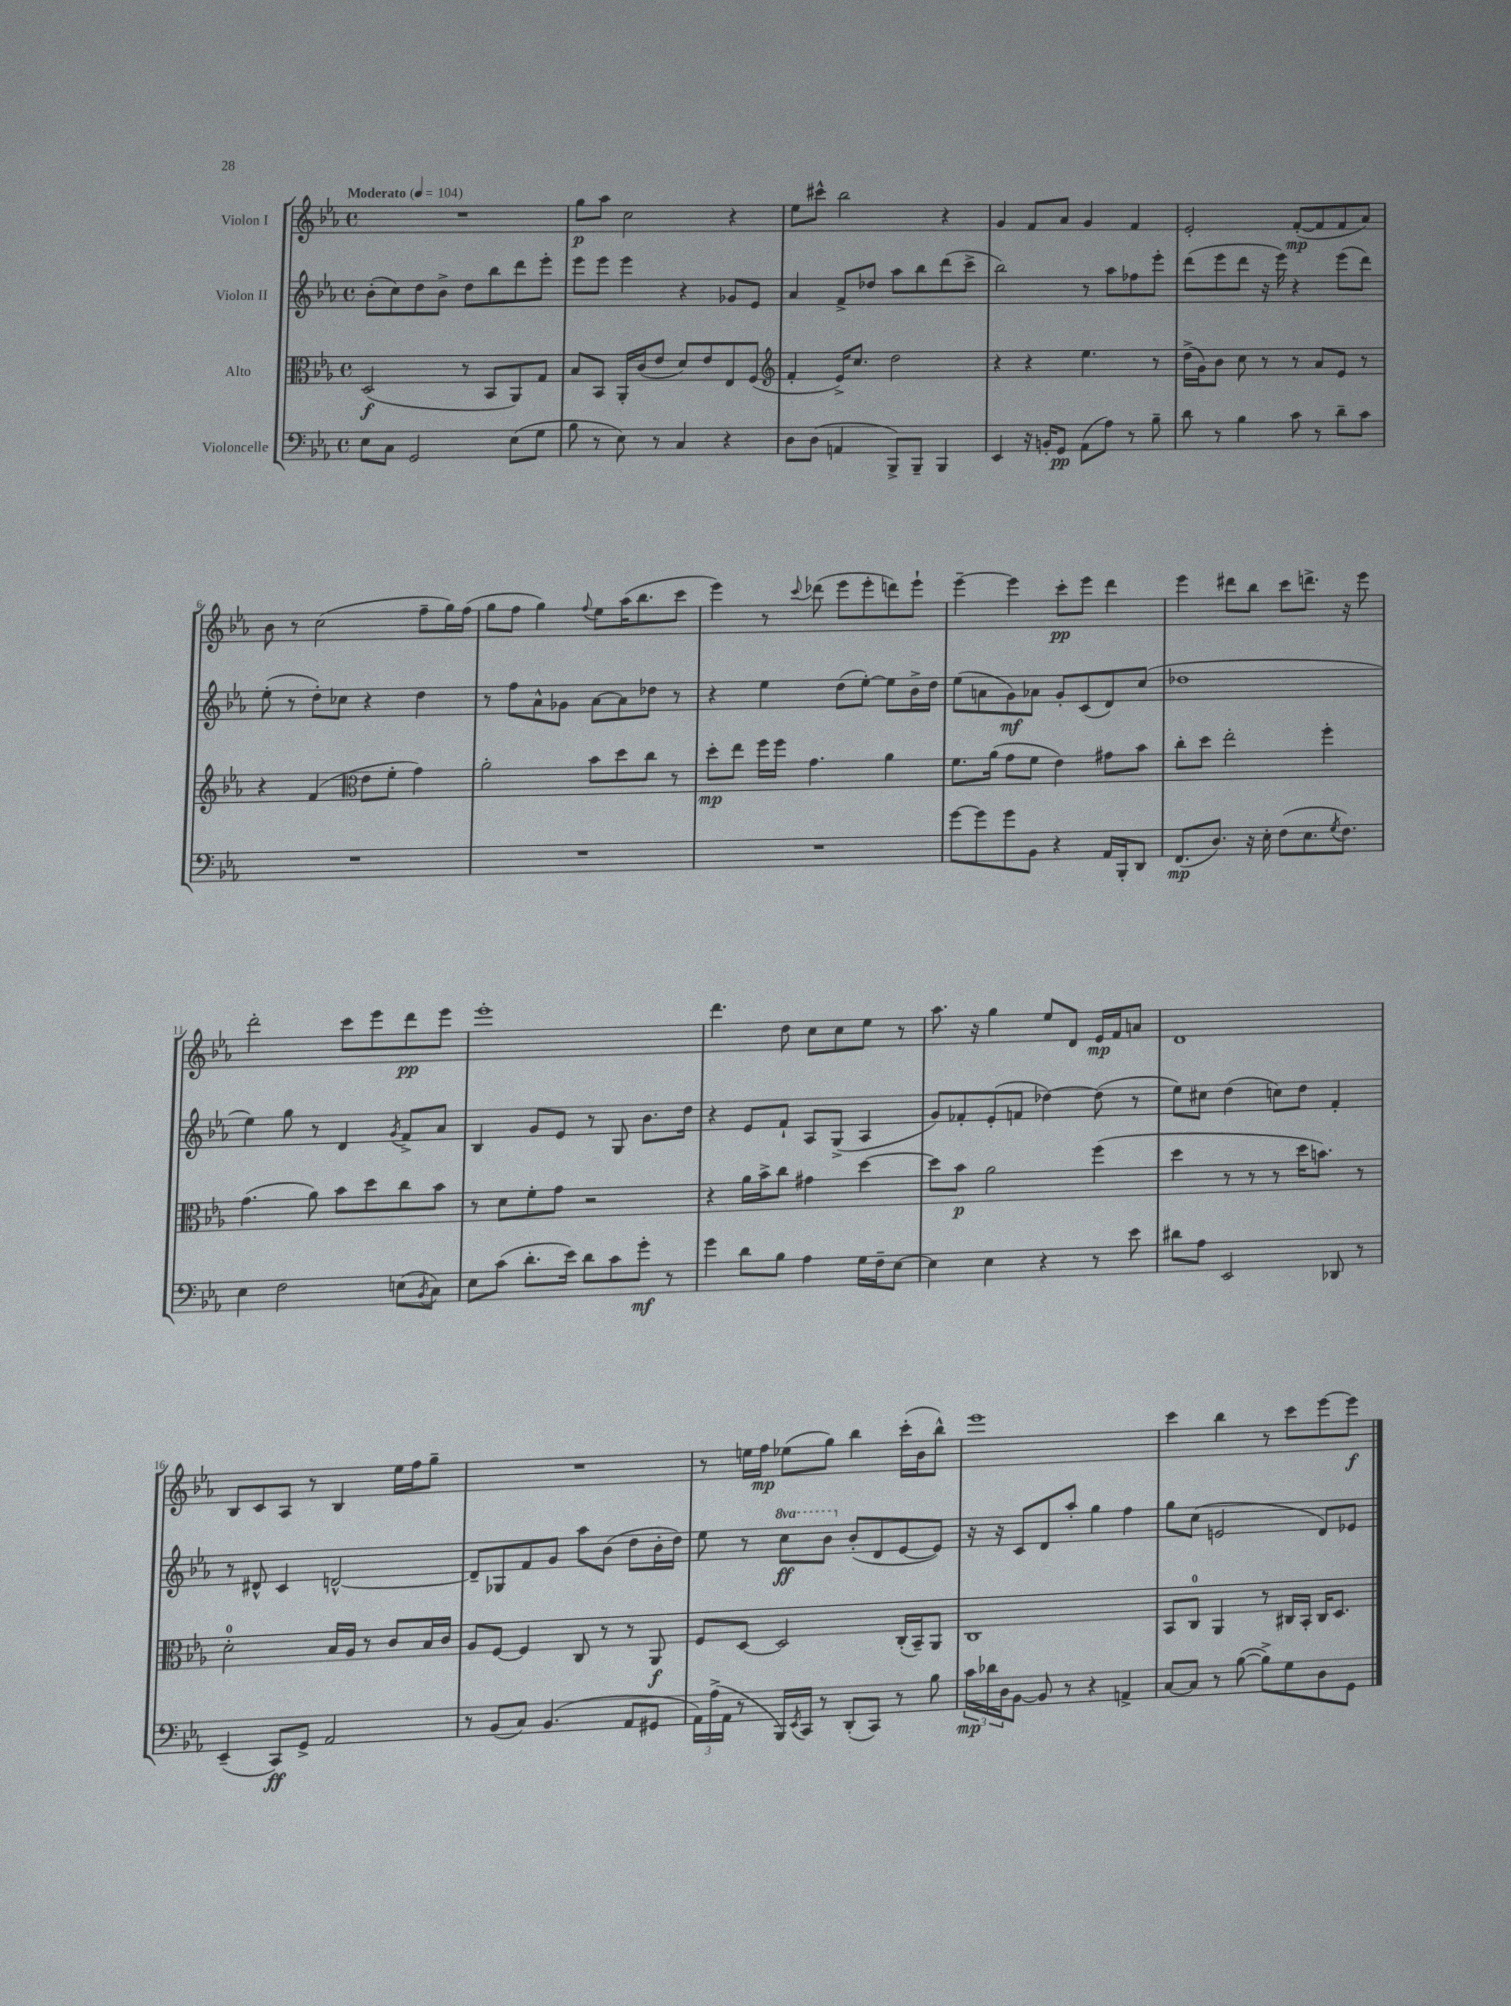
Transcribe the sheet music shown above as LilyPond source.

<<
\new StaffGroup <<
\new Staff = "s0" \with { instrumentName = "Violon I" } {
    \clef treble \key ees \major \defaultTimeSignature \time 4/4 \tempo "Moderato" 4 = 104
    R1 |
    g''8\p aes''8 c''2 r4 |
    ees''8 cis'''8-^ bes''2 r4 |
    g'4 f'8 aes'8 g'4 f'4 |
    ees'2-. f'8~-.\mp( f'8 f'8 aes'8) |
    bes'8 r8 c''2( f''8-- g''16) f''16( |
    g''8 f''8 g''4) \appoggiatura { f''8 } ees''8 aes''16( bes''8. c'''8 |
    ees'''4) r8 \appoggiatura { c'''8 } des'''8( ees'''8 ees'''8-. d'''8) ees'''8-! |
    ees'''4~-- ees'''4 c'''8-.\pp ees'''8 d'''4 |
    ees'''4 dis'''8 bes''8 c'''8 d'''8.-> r16 ees'''8 |
    d'''2-. c'''8 ees'''8 d'''8\pp ees'''8 |
    ees'''1-. |
    d'''4. d''8 c''8 c''8 ees''8 r8 |
    aes''8. r16 g''4 ees''8 d'8 ees'16\mp f'16 a'8 |
    d'1 |
    bes8 c'8 aes8 r8 bes4 ees''16 f''16 g''8-- |
    R1 |
    r8 e''16 f''16\mp ees''8( g''8) bes''4 c'''16-.( bes'16 bes''8-^) |
    ees'''1 |
    c'''4 bes''4 r8 c'''8 ees'''8~ ees'''8\f \bar "|." |
}
\new Staff = "s1" \with { instrumentName = "Violon II" } {
    \clef treble \key ees \major \defaultTimeSignature \time 4/4 \set Staff.ottavationMarkups = #ottavation-simple-ordinals
    bes'8-.( c''8) d''8 bes'8-> d''8 bes''8 d'''8 ees'''8-. |
    ees'''8 ees'''8 ees'''4 r4 ges'8 ees'8 |
    aes'4 f'8-> des''8 aes''8 bes''8 d'''8( c'''8-> |
    bes''2) r8 aes''8 fes''8 ees'''8-. |
    d'''8( ees'''8 d'''8 r16 ees'''16) r4 ees'''8( d'''8) |
    ees''8-.( r8 d''8-.) ces''8 r4 d''4 |
    r8 f''8 aes'8-^ ges'8 aes'8~ aes'8 des''8 r8 |
    r4 ees''4 d''8( ees''8~-.) ees''8 bes'16-> d''16 |
    ees''8( a'8 g'8\mf) aes'8 g'8-. c'8( d'8) c''8( |
    des''1 |
    ees''4) g''8 r8 d'4 \acciaccatura { g'8 } f'8-> aes'8 |
    bes4 g'8 ees'8 r8 g8 bes'8. d''16 |
    r4 ees'8 f'8-! aes8 g8->( aes4 |
    g'8) fes'8-. ees'8-.( f'8 des''4~) des''8( r8 |
    ees''8) cis''8 d''4( c''8) d''8 f'4-. |
    r8 dis'8-^ c'4 d'2~-^ |
    d'8-- ges8 f'8 g'8 aes''8 bes'8( d''8 bes'16-. d''16) |
    ees''8 r8 \ottava #1 c'''8\ff bes''8 \ottava #0 bes'8-.( d'8 ees'8~ ees'8) |
    r16 r16 c'8 d'8 aes''8-. g''4 f''4 |
    g''8 c''8( e'2 d'8) ees'8 \bar "|." |
}
\new Staff = "s2" \with { instrumentName = "Alto" } {
    \clef alto \key ees \major \defaultTimeSignature \time 4/4
    d2\f( r8 bes,8 aes,8) g8 |
    bes8 bes,8 aes,16-. c'16( ees'8 d'8) ees'8 ees8 f8( |
    \clef treble f'4-. ees'16->) c''8. d''2 |
    r4 r4 ees''4. r8 |
    d''16->( g'16) bes'8 c''8 r8 r8 aes'8 ees'8 r8 |
    r4 f'4( \clef alto ees'8 f'8-. g'4) |
    aes'2-. bes'8 d''8 c''8 r8 |
    d''8-.\mp ees''8 f''16 f''16 g'4. aes'4 |
    f'8. aes'16( g'8 f'8 ees'4) gis'8 bes'8 |
    c''8-. d''8 ees''2-. f''4-. |
    g'4.( aes'8) bes'8 d''8 c''8 bes'8 |
    r8 d'8 f'8-. g'8 r2 |
    r4 aes'16 bes'16-> c''8 gis'4 d''4~ |
    d''8 bes'8\p aes'2 f''4( |
    d''4 r8 r8 r8 d''16 b'8.) r8 |
    d'2-0-. bes16 aes16 r8 c'8 bes16 c'16 |
    aes8 f8~ f4 c8 r8 r8 aes,8\f |
    f8 d8~ d2 c16-.( bes,16--) aes,8 |
    c1 |
    bes,8 c8-0 aes,4 r8 cis16 bes,16-. cis16 d8. \bar "|." |
}
\new Staff = "s3" \with { instrumentName = "Violoncelle" } {
    \clef bass \key ees \major \defaultTimeSignature \time 4/4
    ees8 c8 g,2 ees8( g8 |
    bes8 r8 ees8) r8 c4 r4 |
    d8 d8( a,4 bes,,8->) bes,,8-- bes,,4 |
    ees,4 r16 b,16-. g,8\pp aes,8( aes8) r8 bes8-- |
    d'8 r8 bes4 c'8 r8 d'8-- c'8 |
    R1 |
    R1 |
    R1 |
    g'8~ g'8 g'8 bes,8 r4 aes,16 bes,,16-. d,8 |
    f,8.\mp( d8.) r16 ees16-. f8( ees8. \acciaccatura { g8 } f8.) |
    ees4 f2 e8( \acciaccatura { bes,8 } c8) |
    ees8 c'8( d'8.-. ees'16) d'8 c'8 g'8-.\mf r8 |
    g'4 d'8 bes8 aes4 g16 f16-- ees8~ |
    ees4 ees4 r4 r8 ees'8 |
    dis'8 aes8 ees,2 des,8 r8 |
    ees,4--( c,8\ff) g,8-> aes,2 |
    r8 bes,8( c8) bes,4.( aes,8 gis,8 |
    \tuplet 3/2 { aes,16) aes16->( aes,16 } r8 bes,,16) \acciaccatura { ees,8 } c,16 r8 d,8-.( c,8) r8 bes8 |
    \tuplet 3/2 { c'16\mp des'16 d16 } bes,8~ bes,8 r8 r4 a,4-> |
    c8~ c8 r8 bes8~( bes8->) g8 d8 g,8 \bar "|." |
}
>>
>>
